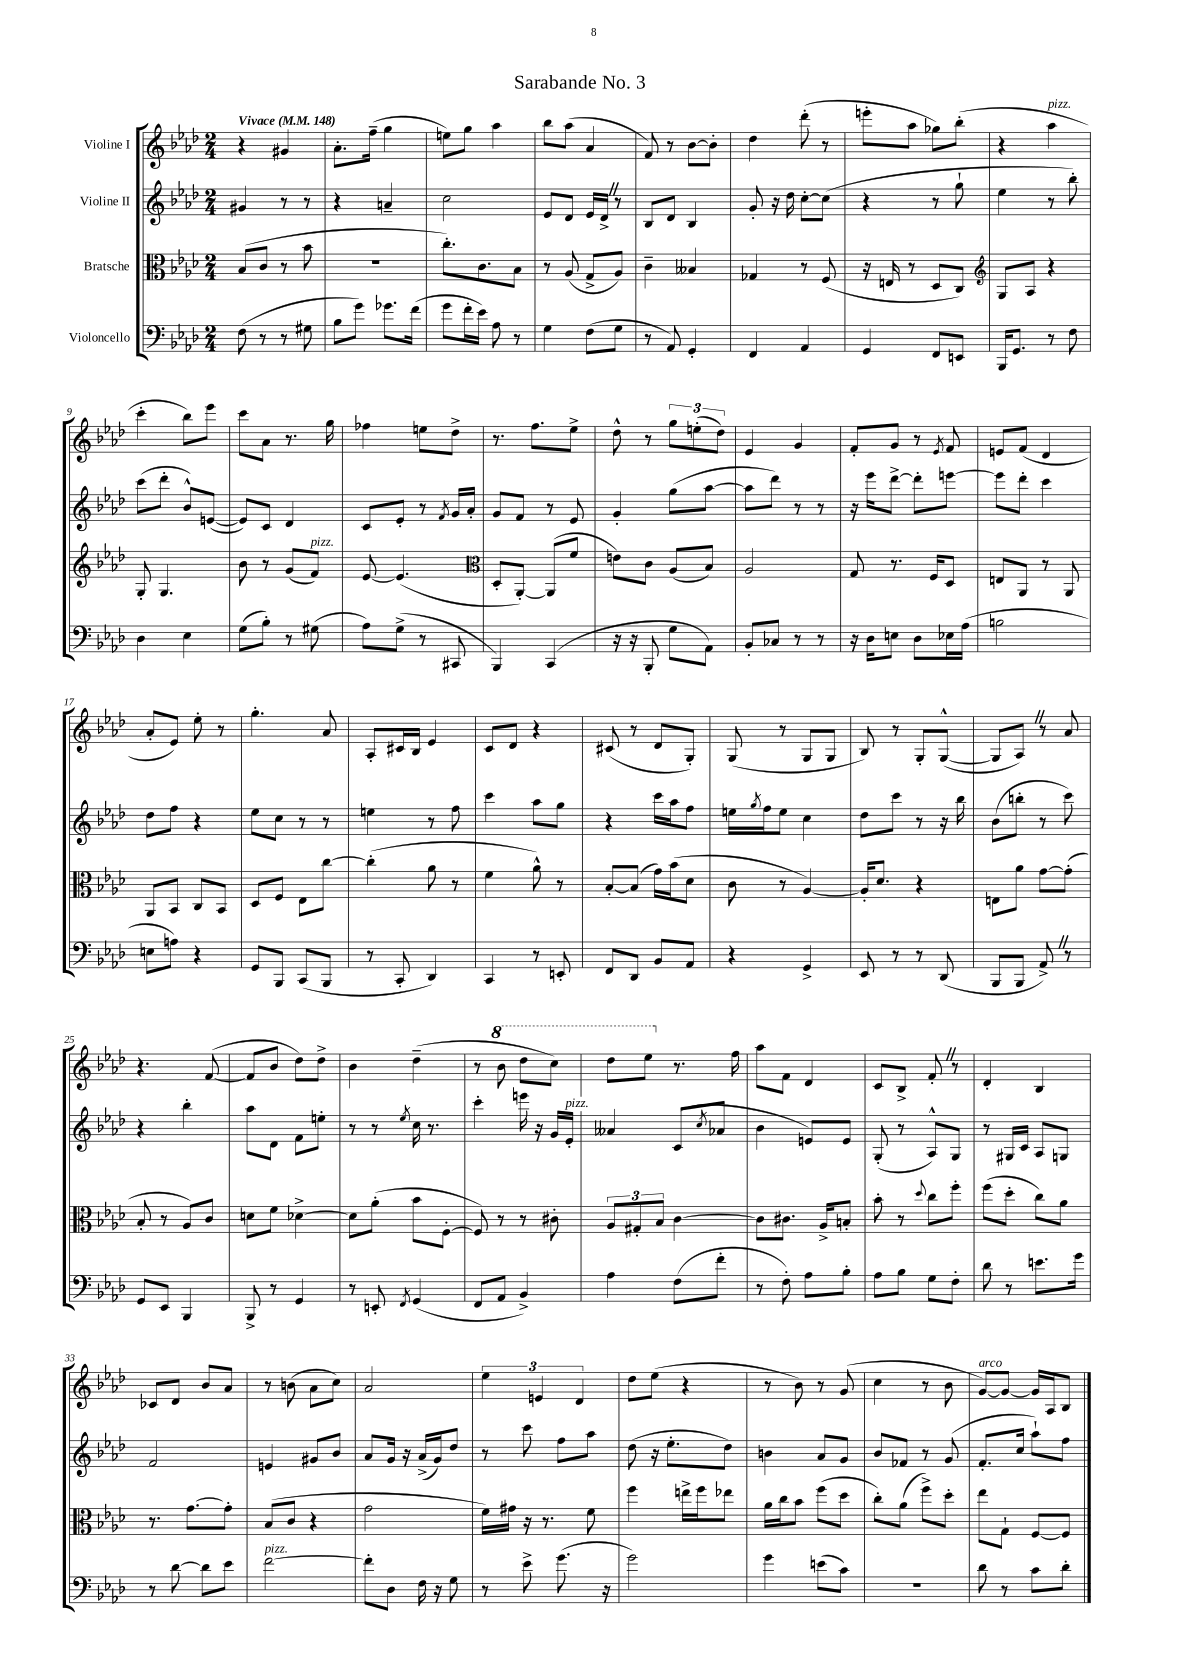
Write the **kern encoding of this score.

**kern	**kern	**kern	**kern
*staff4	*staff3	*staff2	*staff1
*clefF4	*clefC3	*clefG2	*clefG2
*k[b-e-a-d-]	*k[b-e-a-d-]	*k[b-e-a-d-]	*k[b-e-a-d-]
*M2/4	*M2/4	*M2/4	*M2/4
*MM148	*MM148	*MM148	*MM148
(8F\	(8B-/L	4g#/	4r
8r	8c/J	.	.
8r	8r	8r	4g#/
8G#\	8b-\	8r	.
=	=	=	=
8B-\L	2r	4r	8.a-'\L
8g\J)	.	.	.
.	.	.	(16ff~\Jk
8.g-\L	.	4a~/	4gg\
(16f\Jk	.	.	.
=	=	=	=
8g\L	8.cc'\L)	2cc\	8ee\L)
16f'\L	.	.	8gg\J
16e-\JJ)	8.c\	.	.
8A-\	.	.	4aa-\
8r	8B-\J	.	.
=	=	=	=
4G\	8r	8e-/L	8bb-\L
.	(8A-/	8d-/J	(8aa-\J
(8F\L	8G^/L	16e-/LL	4a-/
.	.	16d-^/JJ	.
8G\J	8A-/J)	8r	.
=	=	=	=
8r	4c~\	8B-/L	8f/)
8AA-/)	.	8d-/J	8r
4GG'/	4B--/	4B-/	[8b-\L
.	.	.	8b-'\]J
=	=	=	=
4FF/	4G-/	8g'/	4dd-\
.	.	16r	.
.	.	16dd-\	.
4AA-/	8r	[8cc'\L	(8ddd-'\
.	(8F/	(8cc\]J	8r
=	=	=	=
4GG/	16r	4r	8eee'\L
.	16E/	.	.
.	8r	.	8aa-\J
8FF/L	8D-/L	8r	8gg-\L)
8EE/J	8C/J)	8gg`\	(8bb-'\J
=	=	=	=
*	*clefG2	*	*
16BBB-/LK	8G/L	4ee-\	4r
8.GG/J	.	.	.
.	8A-/J	.	.
8r	4r	8r	4aa-\
8F\	.	8bb-'\)	.
=	=	=	=
4D-\	8G'/	(8ccc\L	4ccc'\
.	4.G/	8ddd-'\J	.
4E-\	.	8b-^^/L)	8bb-\L)
.	.	([8e/J	8eee-\J
=	=	=	=
(8G\L	8b-\	8e/]L)	8ccc\L
8B-'\J)	8r	8c/J	8a-\J
8r	(8g/L	4d-/	8.r
(8G#\	8f/J)	.	.
.	.	.	16gg\
=	=	=	=
8A-\L)	[8e-/	8c/L	4ff-\
(8G^\J	(4.e-/]	8e-'/J	.
8r	.	8r	8ee\L
.	.	8qf/	.
8CC#/	.	16g/LL	8dd-^\J
.	.	16a-'/JJ	.
=	=	=	=
*	*clefC3	*	*
4BBB-/)	8D-'/L	8g/L	8.r
.	[8AA-'/J)	8f/J	.
.	.	.	8.ff\L
(4CC/	(8AA-/]L	8r	.
.	8f/J	8e-/	8ee-^\J
=	=	=	=
16r	8e\L)	4g'/	8dd-^^\
16r	.	.	.
8BBB-'/	8c\J	.	8r
8G\L	(8A-/L	(8gg\L	12gg\L
.	.	.	(12ee'\
8AA-\J)	8B-/J)	[8aa-\J	.
.	.	.	12dd-\J)
=	=	=	=
8BB-'/L	2A-/	8aa-\]L	4e-/
8C-/J	.	8ddd-\J)	.
8r	.	8r	4g/
8r	.	8r	.
=	=	=	=
16r	8G/	16r	8f'/L
16D-\LK	.	16eee-\LK	.
8E\J	8.r	[8ddd-^\J	8g/J
8D-\L	.	8ddd-'\]L	8r
.	16F/LK	.	.
.	.	.	8qe-/
16E-\L	8D-/J	[8eee\J	8f/
(16A-\JJ	.	.	.
=	=	=	=
2B\	8E/L	8eee\]L	8e/L
.	8AA-/J	8ddd-'\J	(8f/J
.	8r	4ccc\	4d-/
.	8AA-/	.	.
=	=	=	=
8E\L	8AA-/L	8dd-\L	8a-'/L
8A\J)	8BB-/J	8ff\J	8e-/J)
4r	8C/L	4r	8ee-'\
.	8BB-/J	.	8r
=	=	=	=
8GG/L	8D-/L	8ee-\L	4.gg'\
8BBB-/J	8F/J	8cc\J	.
(8CC/L	8E-\L	8r	.
8BBB-/J	[8cc\J	8r	8a-/
=	=	=	=
8r	(4cc'\]	4ee\	8A-'/L
8CC'/	.	.	16c#/L
.	.	.	16B-/JJ
4DD-/)	8a-\	8r	4e-/
.	8r	8ff\	.
=	=	=	=
4CC/	4f\	4ccc\	8c/L
.	.	.	8d-/J
8r	8a-^^\)	8aa-\L	4r
8EE'/	8r	8gg\J	.
=	=	=	=
8FF/L	[8B-'/L	4r	(8c#/
8DD-/J	(8B-/]J	.	8r
8BB-/L	16g\LL)	16ccc\LL	8d-/L
.	(16b-\J	16aa-\J	.
8AA-/J	8d-\J	8ff\J	8G'/J)
=	=	=	=
4r	8c\	16ee\LL	(8G/
.	.	8qgg/	.
.	.	16ff\J	.
.	8r	8ee\J	8r
4GG^/	[4A-/)	4cc\	8G/L
.	.	.	8G/J
=	=	=	=
8EE-/	16A-'/]LK	8dd-\L	8B-/)
.	8.d-/J	.	.
8r	.	8ccc\J	8r
8r	4r	8r	8G'/L
(8DD-/	.	16r	([8G^^/J
.	.	16bb-\	.
=	=	=	=
8BBB-/L	8E\L	(8b-\L	8G/]L
8BBB-/J	8a-\J	8bb'\J	8A-/J)
8AA-^/)	[8g\L	8r	8r
8r	(8g'\]J	8ccc\)	8a-/
=	=	=	=
8GG/L	8B-'/	4r	4.r
8EE-/J	8r	.	.
4BBB-/	8A-/L)	4bb-'\	.
.	8c/J	.	([8f/
=	=	=	=
8BBB-^/	8d\L	8aa-\L	8f/]L
8r	8f\J	8d-\J	8b-/J
4GG/	[4d-^\	8f\L	8dd-\L)
.	.	8ee'\J	8dd-^\J
=	=	=	=
8r	8d-\]L	8r	4b-\
8EE'/	(8a-'\J	8r	.
8qFF/	.	8qee-/	.
(4GG/	8b-\L	16cc\	(4dd-~\
.	.	8.r	.
.	[8F'\J	.	.
=	=	=	=
8FF/L	8F/])	4ccc'\	8r
8AA-/J	8r	.	8bb-\
4BB-^/)	8r	16eee\	8ddd-\L
.	.	16r	.
.	8c#'\	16g/LL	8ccc\J)
.	.	16e-'/JJ	.
=	=	=	=
4A-\	12A-/L	4a--/	8ddd-\L
.	12G#'/	.	.
.	.	.	8eee-\J
.	12B-/J	.	.
(8F\L	[4c\	(8c/L	8.r
.	.	8qcc/	.
8f'\J	.	8a-/J	.
.	.	.	16ff\
=	=	=	=
8r	8c\]L	4b-\	8aa-\L
8F'\)	8.c#\J	.	8f\J
8A-\L	.	8e/L)	4d-/
.	16A-^/LK	.	.
8B-'\J	8B'/J	8e/J	.
=	=	=	=
8A-\L	8b-'\	(8G'/	8c/L
8B-\J	8r	8r	8B-^/J
.	8qqdd-/	.	.
8G\L	8cc\L	8A-^^/L)	8f'/
8F'\J	8ff'\J	8G/J	8r
=	=	=	=
8d-\	(8ff\L	8r	4d-'/
8r	8dd-'\J	16G#/LL	.
.	.	16c/JJ	.
8.e\L	8cc\L)	8A-/L	4B-/
.	8a-\J	8G/J	.
16g\Jk	.	.	.
=	=	=	=
8r	8.r	2f/	8c-/L
[8d-\	.	.	8d-/J
.	[8.g\L	.	.
8d-\]L	.	.	8b-/L
8e-\J	8g'\]J	.	8a-/J
=	=	=	=
[2f\	(8B-/L	4e/	8r
.	8c/J	.	(8b\
.	4r	8g#/L	8a-\L
.	.	8b-/J	8cc\J)
=	=	=	=
8f'\]L	2g\	8a-/L	2a-/
8D-\J	.	16g/Jk	.
.	.	16r	.
16F\	.	(16a-^/LL	.
16r	.	16g/J)	.
8G\	.	8dd-/J	.
=	=	=	=
8r	16f\LL)	8r	6ee-\
.	16g#\JJ	.	.
8e-^\	16r	8ccc\	.
.	.	.	6e/
.	8.r	.	.
(8.g\	.	8ff\L	.
.	.	.	6d-/
.	8f\	8aa-\J	.
16r	.	.	.
=	=	=	=
2g\)	4ff\	(8dd-\	8dd-\L
.	.	16r	(8ee-\J
.	.	8.ee-'\L	.
.	16ee^\LL	.	4r
.	16ff\J	.	.
.	8ee-\J	8dd-\J)	.
=	=	=	=
4g\	16a-\LL	4b\	8r
.	16cc\J	.	.
.	8b-\J	.	8b-\)
(8e\L	(8ff\L	8a-/L	8r
8c\J)	8dd-\J	8g/J	(8g/
=	=	=	=
2r	8cc'\L)	8b-/L	4cc\
.	(8a-\J	8f-/J	.
.	8ff^\L)	8r	8r
.	8dd-'\J	(8g/	8b-\
=	=	=	=
8d-\	8ee-\L	8.f'/L	[8g/L)
8r	8G`\J	.	8g/_J
.	.	16cc/Jk	.
8c\L	[8F/L	8aa-`\L)	16g/]LL
.	.	.	16A-/J
8d-'\J	8F/]J	8ff\J	8B-/J
==	==	==	==
*-	*-	*-	*-
